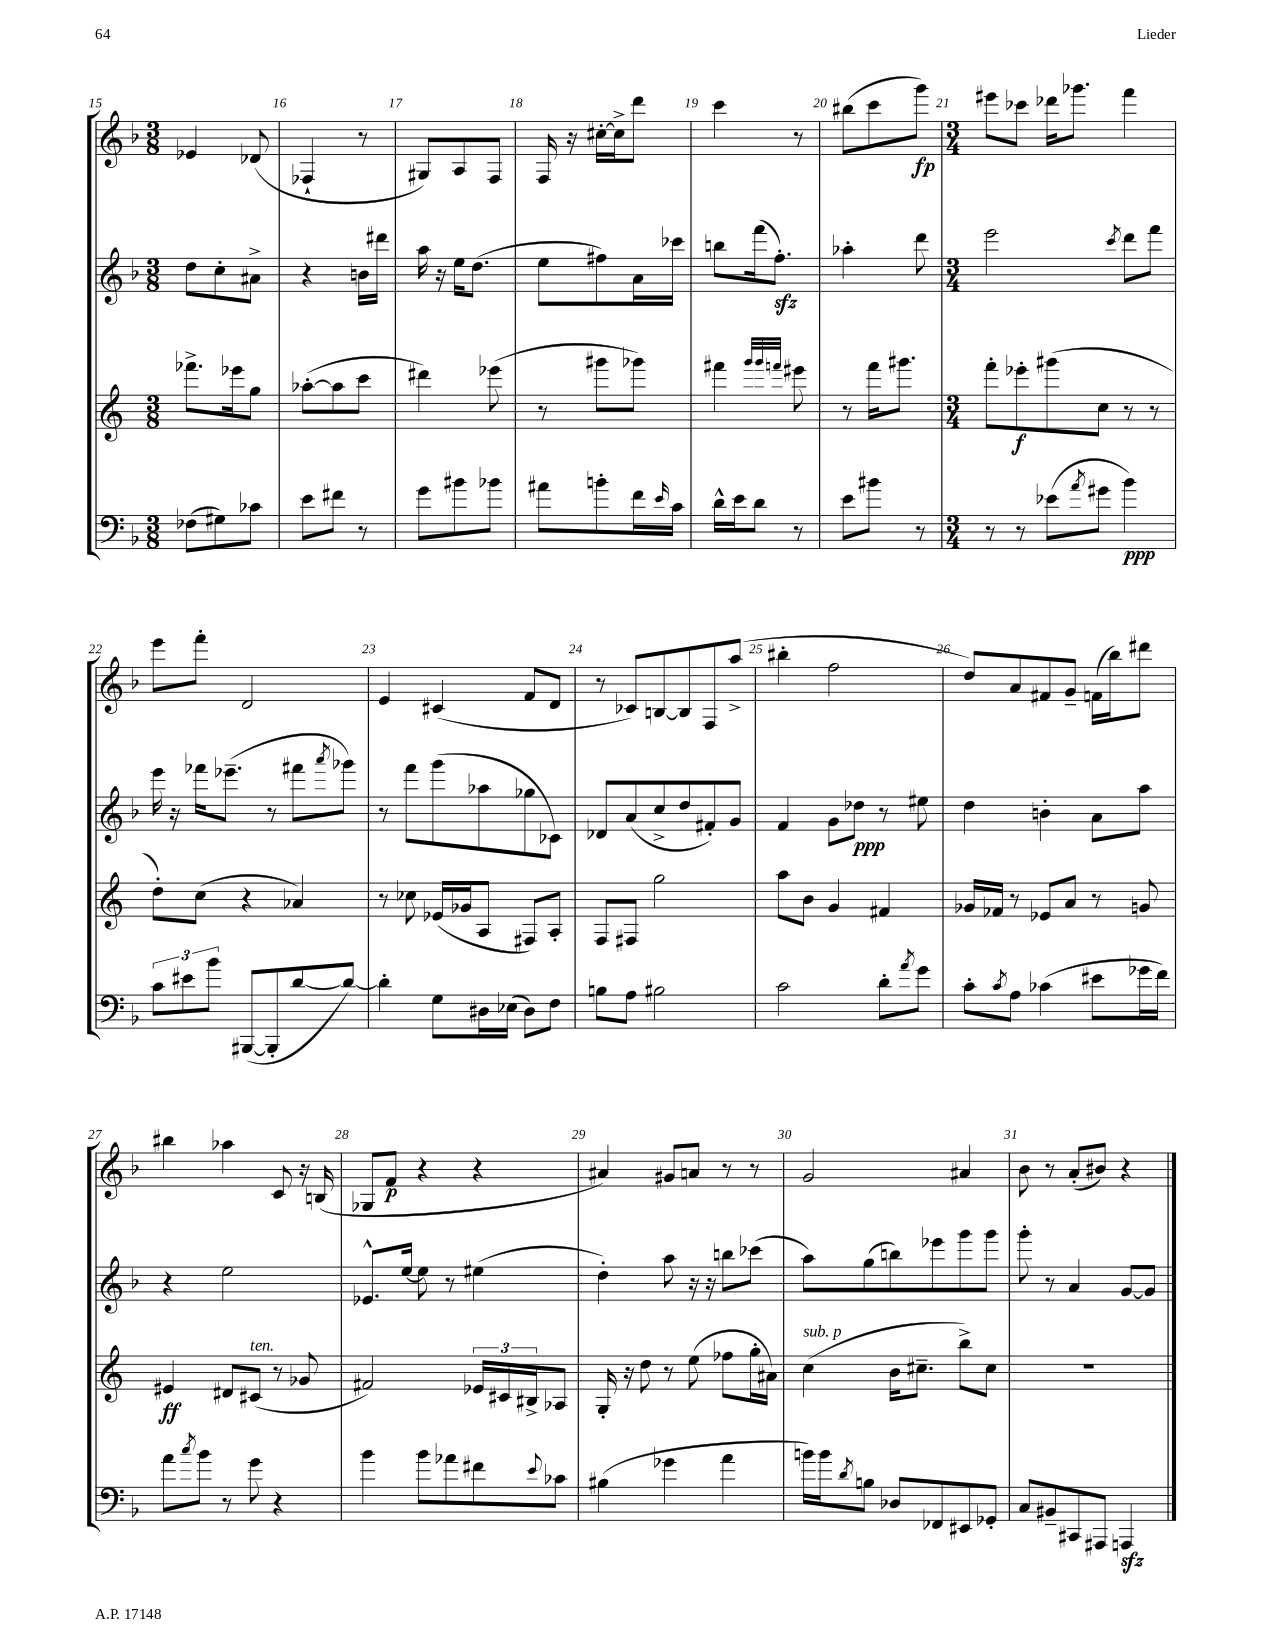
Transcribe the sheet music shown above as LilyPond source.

<<
\new StaffGroup <<
\new Staff = "s0" {
    \clef treble \key f \major \numericTimeSignature \time 3/8
    ees'4 des'8( |
    fes4-! r8 |
    gis8) a8 f8 |
    f16 r16 cis''16~-. cis''16-> d'''8 |
    c'''4 r8 |
    bis''8( c'''8 g'''8\fp) |
    \numericTimeSignature \time 3/4 eis'''8 ces'''8 des'''16 ges'''8. f'''4 |
    e'''8 f'''8-. d'2 |
    e'4 cis'4( f'8 d'8 |
    r8 ces'8) b8~ b8 f8 a''8->( |
    bis''4-. f''2 |
    d''8) a'8 fis'8 g'8-- f'16( bes''16) dis'''8 |
    bis''4 aes''4 c'8 r16 b16( |
    ges8 f'8\p r4 r4 |
    ais'4) gis'8 a'8 r8 r8 |
    g'2 ais'4 |
    bes'8 r8 a'8-.( bis'8) r4 \bar "|." |
}
\new Staff = "s1" {
    \clef treble \key f \major \numericTimeSignature \time 3/8
    d''8 c''8-. ais'8-> |
    r4 b'16 dis'''16 |
    a''16 r16 e''16 d''8.( |
    e''8 fis''8) a'16 ces'''16 |
    b''8 f'''16( f''8.-.\sfz) |
    aes''4-. d'''8 |
    \numericTimeSignature \time 3/4 e'''2 \acciaccatura { c'''8 } d'''8 f'''8 |
    e'''16 r16 fes'''16 ees'''8.--( r8 fis'''8 \acciaccatura { a'''8 } ges'''8) |
    r8 f'''8 g'''8( aes''8 ges''8 ces'8) |
    des'8 a'8( c''8-> d''8 fis'8-.) g'8 |
    f'4 g'8 des''8\ppp r8 eis''8 |
    d''4 b'4-. a'8 a''8 |
    r4 e''2 |
    ees'8.-^ e''16~ e''8 r8 eis''4( |
    d''4-.) a''8 r16 r16 b''8 ces'''8( |
    a''8) g''8( b''8) ees'''8 g'''8 g'''8 |
    g'''8-. r8 a'4 g'8~ g'8 \bar "|." |
}
\new Staff = "s2" {
    \clef treble \key c \major \numericTimeSignature \time 3/8
    fes'''8.-> ees'''16 g''8 |
    aes''8~-.( aes''8 c'''8 |
    dis'''4) ees'''8( |
    r8 gis'''8 ges'''8) |
    fis'''4 \grace { g'''32 g'''32 f'''32 } eis'''8 |
    r8 f'''16 gis'''8. |
    \numericTimeSignature \time 3/4 f'''8-. ees'''8-.\f gis'''8( c''8 r8 r8 |
    d''8-.) c''8( r4 aes'4) |
    r8 ces''8 ees'16( ges'16 a8 fis8) a8-. |
    f8 fis8 g''2 |
    a''8 b'8 g'4 fis'4 |
    ges'16 fes'16 r8 ees'8 a'8 r8 g'8 |
    eis'4\ff dis'8 cis'8^\markup { \italic "ten." }( r8 ges'8 |
    fis'2) \tuplet 3/2 { ees'16 cis'16 bis16-> } aes8 |
    g16-. r16 d''8 r8 e''8( fes''8 g''16-. ais'16) |
    c''4^\markup { \italic "sub. p" }( b'16 cis''8.-- b''8->) cis''8 |
    R2. \bar "|." |
}
\new Staff = "s3" {
    \clef bass \key f \major \numericTimeSignature \time 3/8
    fes8( gis8) ces'8 |
    e'8 fis'8 r8 |
    g'8 bis'8 bes'8 |
    ais'8 b'8-. f'16 \grace { e'16 } c'16 |
    d'16-^ e'16 d'8 r8 |
    e'8 bis'8 r8 |
    \numericTimeSignature \time 3/4 r8 r8 ees'8( \acciaccatura { a'8 } gis'8 bes'4\ppp) |
    \tuplet 3/2 { c'8 eis'8 bes'8 } bis,,8~( bis,,8-. d'8~ d'8~) |
    d'4-. g8 dis16 ees16( dis8) f8 |
    b8 a8 bis2 |
    c'2 d'8-. \acciaccatura { a'8 } g'8 |
    c'8-. \acciaccatura { c'8 } a8 ces'4( eis'8 ges'16 f'16) |
    a'8 \acciaccatura { c''8 } bes'8 r8 g'8 r4 |
    bes'4 bes'8 aes'8 fis'8 \appoggiatura { e'8 } ces'8 |
    bis4( ges'4 a'4 |
    b'16) b'16 \acciaccatura { d'8 } b8 des8 fes,8 eis,8 ges,8-. |
    c8 bis,8-- cis,8 ais,,8 a,,4\sfz \bar "|." |
}
>>
>>
\layout { \context { \Score currentBarNumber = #15 \override BarNumber.break-visibility = ##(#f #t #t) barNumberVisibility = #all-bar-numbers-visible } }
